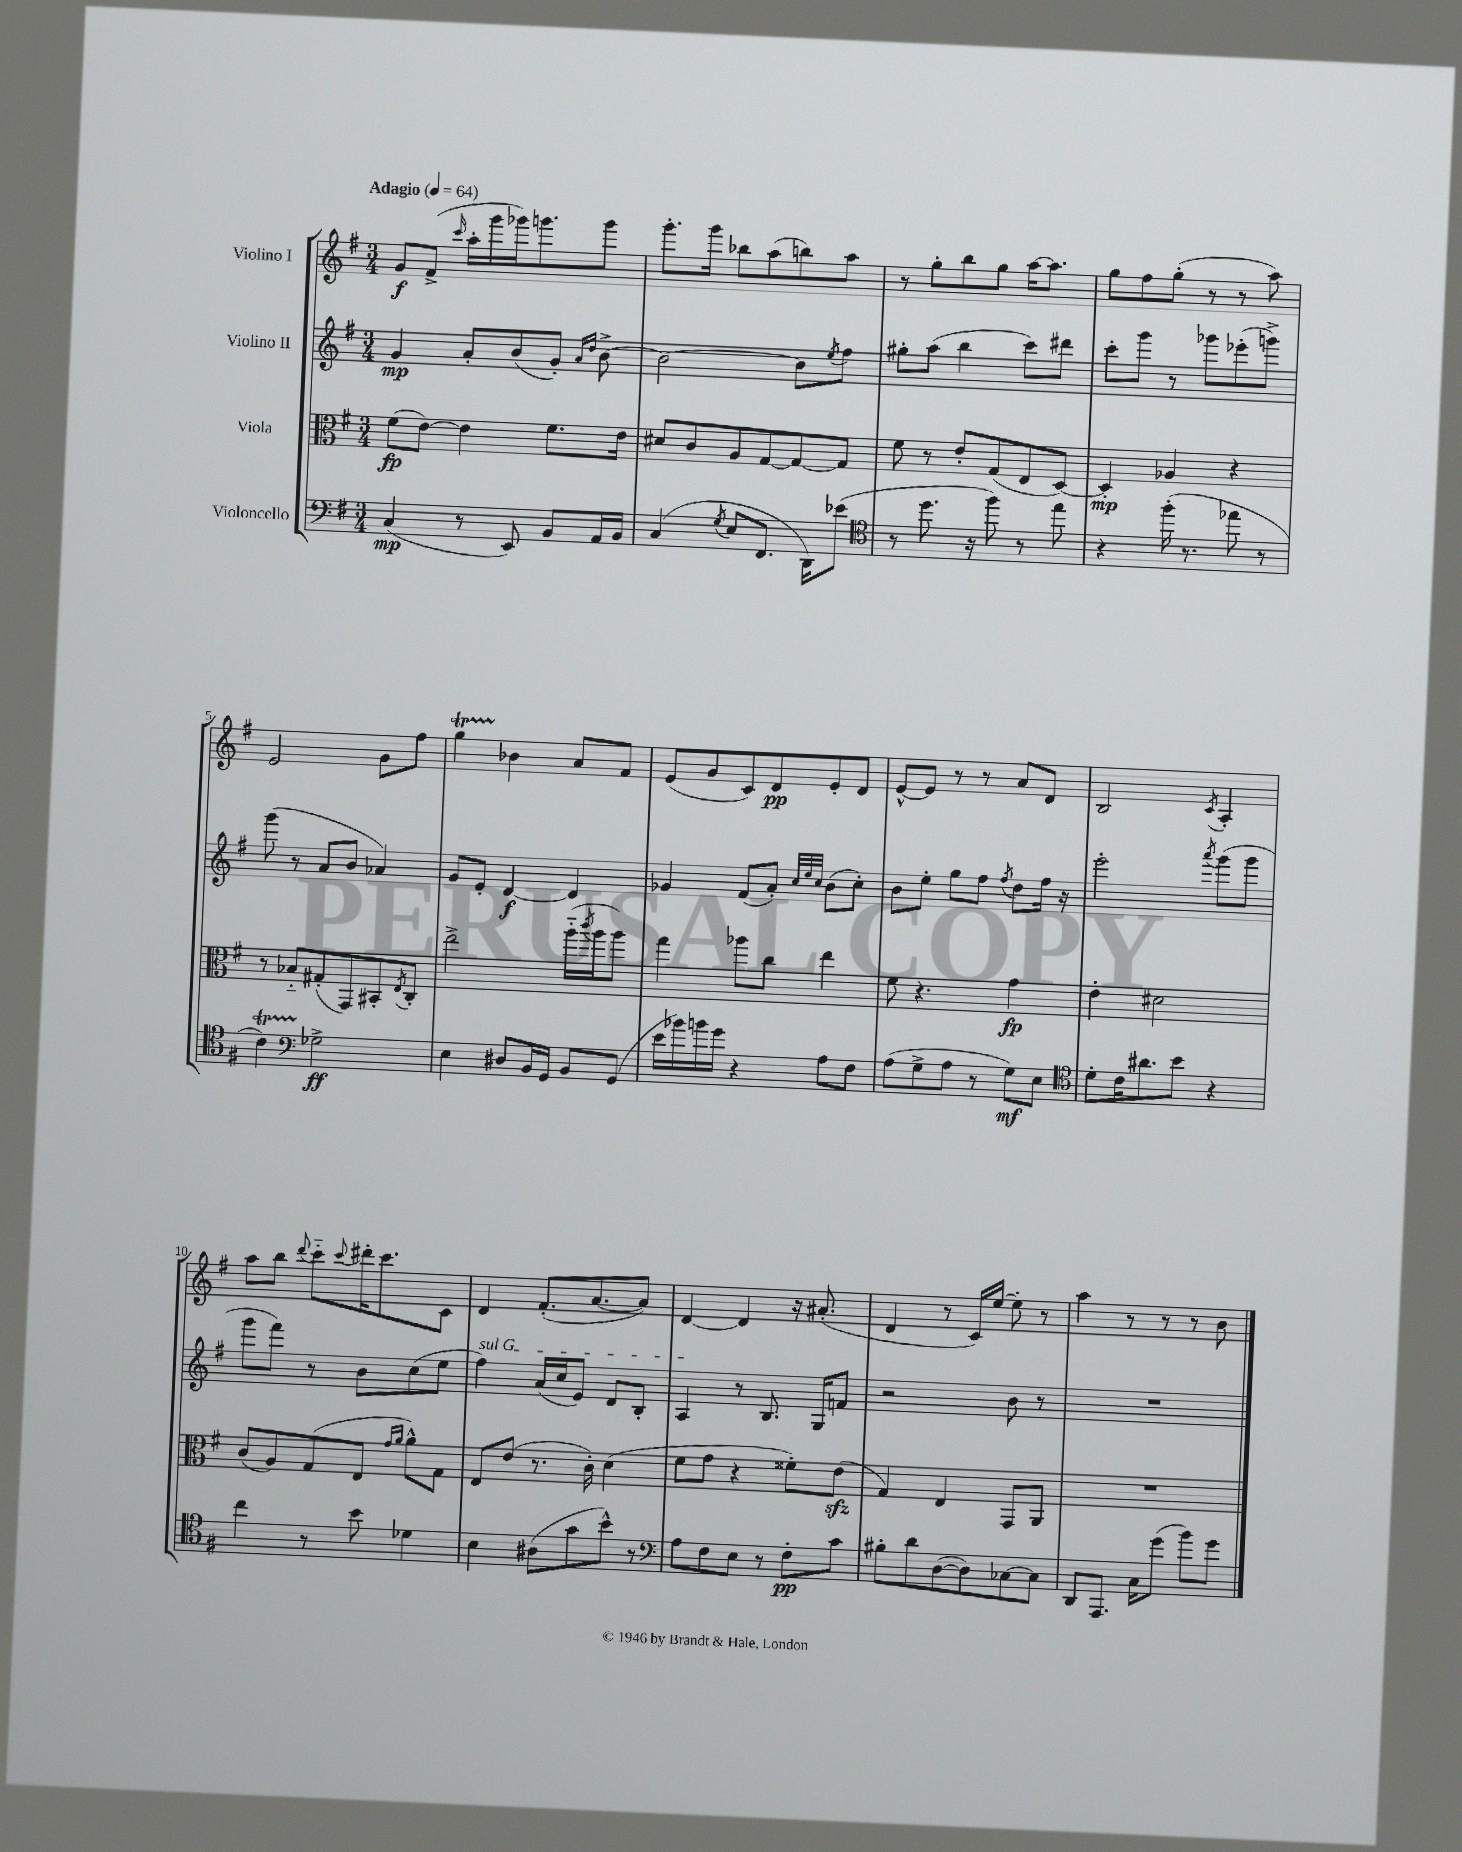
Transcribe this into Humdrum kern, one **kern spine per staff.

**kern	**kern	**kern	**kern
*staff4	*staff3	*staff2	*staff1
*clefF4	*clefC3	*clefG2	*clefG2
*k[f#]	*k[f#]	*k[f#]	*k[f#]
*M3/4	*M3/4	*M3/4	*M3/4
*MM64	*MM64	*MM64	*MM64
(4C/	(8f#\L	4g/	8g/L
.	[8e\J)	.	(8f#^/J
.	.	.	16qqccc/
8r	4e\]	8a'/L	16aa'\LL
.	.	.	16ggg\
8EE/)	.	(8b/	16ggg-\J)
.	.	.	8.ggg\
8BB/L	8.f#\L	8g'/J)	.
.	.	16qqa/LL	.
.	.	16qqdd/JJ	.
16AA/L	.	[8b^\	8ggg\J
16BB/JJ	16e\Jk	.	.
=	=	=	=
(4C/	8d#/L	2b\_	8.ggg'\L
.	8c/	.	.
.	.	.	16ggg\Jk
8qG/	.	.	.
8E/L	8A/	.	8bb-\L
8.FF#/J	[8G/	.	(8aa\
.	8G/_	8b\]L	8bb\)
16DD\LK)	.	.	.
.	.	8qee/	.
(8e-\J	8G/]J	8ff#\J	8aa\J
=	=	=	=
*clefC4	*	*	*
8r	8f#\	8gg#'\L	8r
8.dd\	8r	(8aa\J	8gg'\L
.	8e'/L	4bb\	8bb\
16r	.	.	.
8ff#\)	(8G/	.	8gg\J
8r	8E/	8ccc\L)	[16aa\LK
.	.	.	8.aa\]J
8ee\	[8D/J)	8ddd#\J	.
=	=	=	=
4r	4D'/]	8ccc'\L	8gg\L
.	.	8ggg\J	8ff#\
(16ff#'\	4A-/	8r	(8gg'\J
8.r	.	.	.
.	.	8ggg-\L	8r
8ee-\	4r	(8eee-'\	8r
8r	.	8ggg^\J)	8aa\)
=	=	=	=
4c\)	8r	(8ggg\	2e/
.	8B-'~/L	8r	.
*clefF4	*	*	*
2G-^\	(8G#'/	8a/L	.
.	8GG/)	8b/J	.
.	8BB#'/	4a-/)	8g\L
.	8qE/	.	.
.	8C'/J	.	8ff#\J
=	=	=	=
4E\	2ee^\	8g/L	4gg\
.	.	8e'/J	.
8D#/L	.	[4d/	4b-\
16BB/L	.	.	.
16GG/JJ	.	.	.
8BB/L	(16aa'~\LL	4d/]	8a/L
.	8qccc/	.	.
.	16aa\J	.	.
(8GG/J	8aa\J)	.	8f#/J
=	=	=	=
16e\LL	4gg\	4g-/	(8e/L
16b-\)	.	.	.
16b\	.	.	8g/
16g\JJ	.	.	.
4r	8aa-\L	(8f#/L	8c/)
.	8cc\J	8a'/J)	8d/
.	.	32qqcc/LLL	.
.	.	32qqee/	.
.	.	32qqcc/JJJ	.
8A\L	4ee\	(8b\L	8e'/
8F#\J	.	8cc'\J)	8d/J
=	=	=	=
(8A\L	8f#\	8b\L	[8e^^/L
8G^\	4.r	8ee'\J	8e/]J
8A\J	.	8gg\L	8r
8r	.	8ff#\J	8r
.	.	8qff#/	.
8G\L)	4g\	8dd\L	8a/L
8E\J	.	16ff#\Jk	8d/J
.	.	16r	.
=	=	=	=
*clefC4	*	*	*
8d'\L	4e'\	2eee'\	2B/
16c\K	.	.	.
8.a#\	.	.	.
.	2d#\	.	.
8b\J	.	.	.
.	.	8qaaa/	8qc/
4r	.	(8ggg\L	4A'/
.	.	8ggg\J	.
=	=	=	=
4cc\	(8c/L	8ggg\L	8aa\L
.	8A/)	8fff#\J)	8bb\J
.	.	.	8qqddd/
8r	(8G/	8r	8ccc'~\L
.	.	.	8qqccc/
8b\	8E/J	8b\L	16ddd#'\K
.	.	.	8.ccc\
.	16qqg/LL	.	.
.	16qqa/JJ	.	.
4d-\	8a^^\L)	(8cc\	.
.	8G\J	8ee\J	8c\J
=	=	=	=
4B\	8E/L	4ff#\)	4d/
.	(8e/J	.	.
(8A#\L	8.r	(16a/LL	(8.f#'/L
.	.	16cc/J	.
8g\	.	8e/J)	.
.	16c'\)	.	[8.a/
8b^^\J)	(4d\	8d/L	.
8r	.	8B'/J	8a/]J)
=	=	=	=
*clefF4	*	*	*
8A\L	8f#\L	4A/	[4d/
8F#\	8g\J	.	.
8E\J	4r	8r	4d/]
8r	.	8.B/	.
8F#'\L	8f##'\L)	.	16r
.	.	16G/LK	(8.a#'/
8c\J	(8e\J	8f/J	.
=	=	=	=
8B#'\L	4G/)	2r	4d/
8d\	.	.	.
([8D\	4E/	.	8r
8D\])	.	.	16c/LL)
.	.	.	[16ee/JJ
[8C-\	8GG/L	8b\	8ee'\]
8C-\]J	8AA/J	8r	8r
=	=	=	=
8DD/L	2.r	2.r	4aa\
8.AAA/J	.	.	.
.	.	.	8r
16C\LK	.	.	.
(8g\J	.	.	8r
8b\L)	.	.	8r
8g\J	.	.	8b\
==	==	==	==
*-	*-	*-	*-
